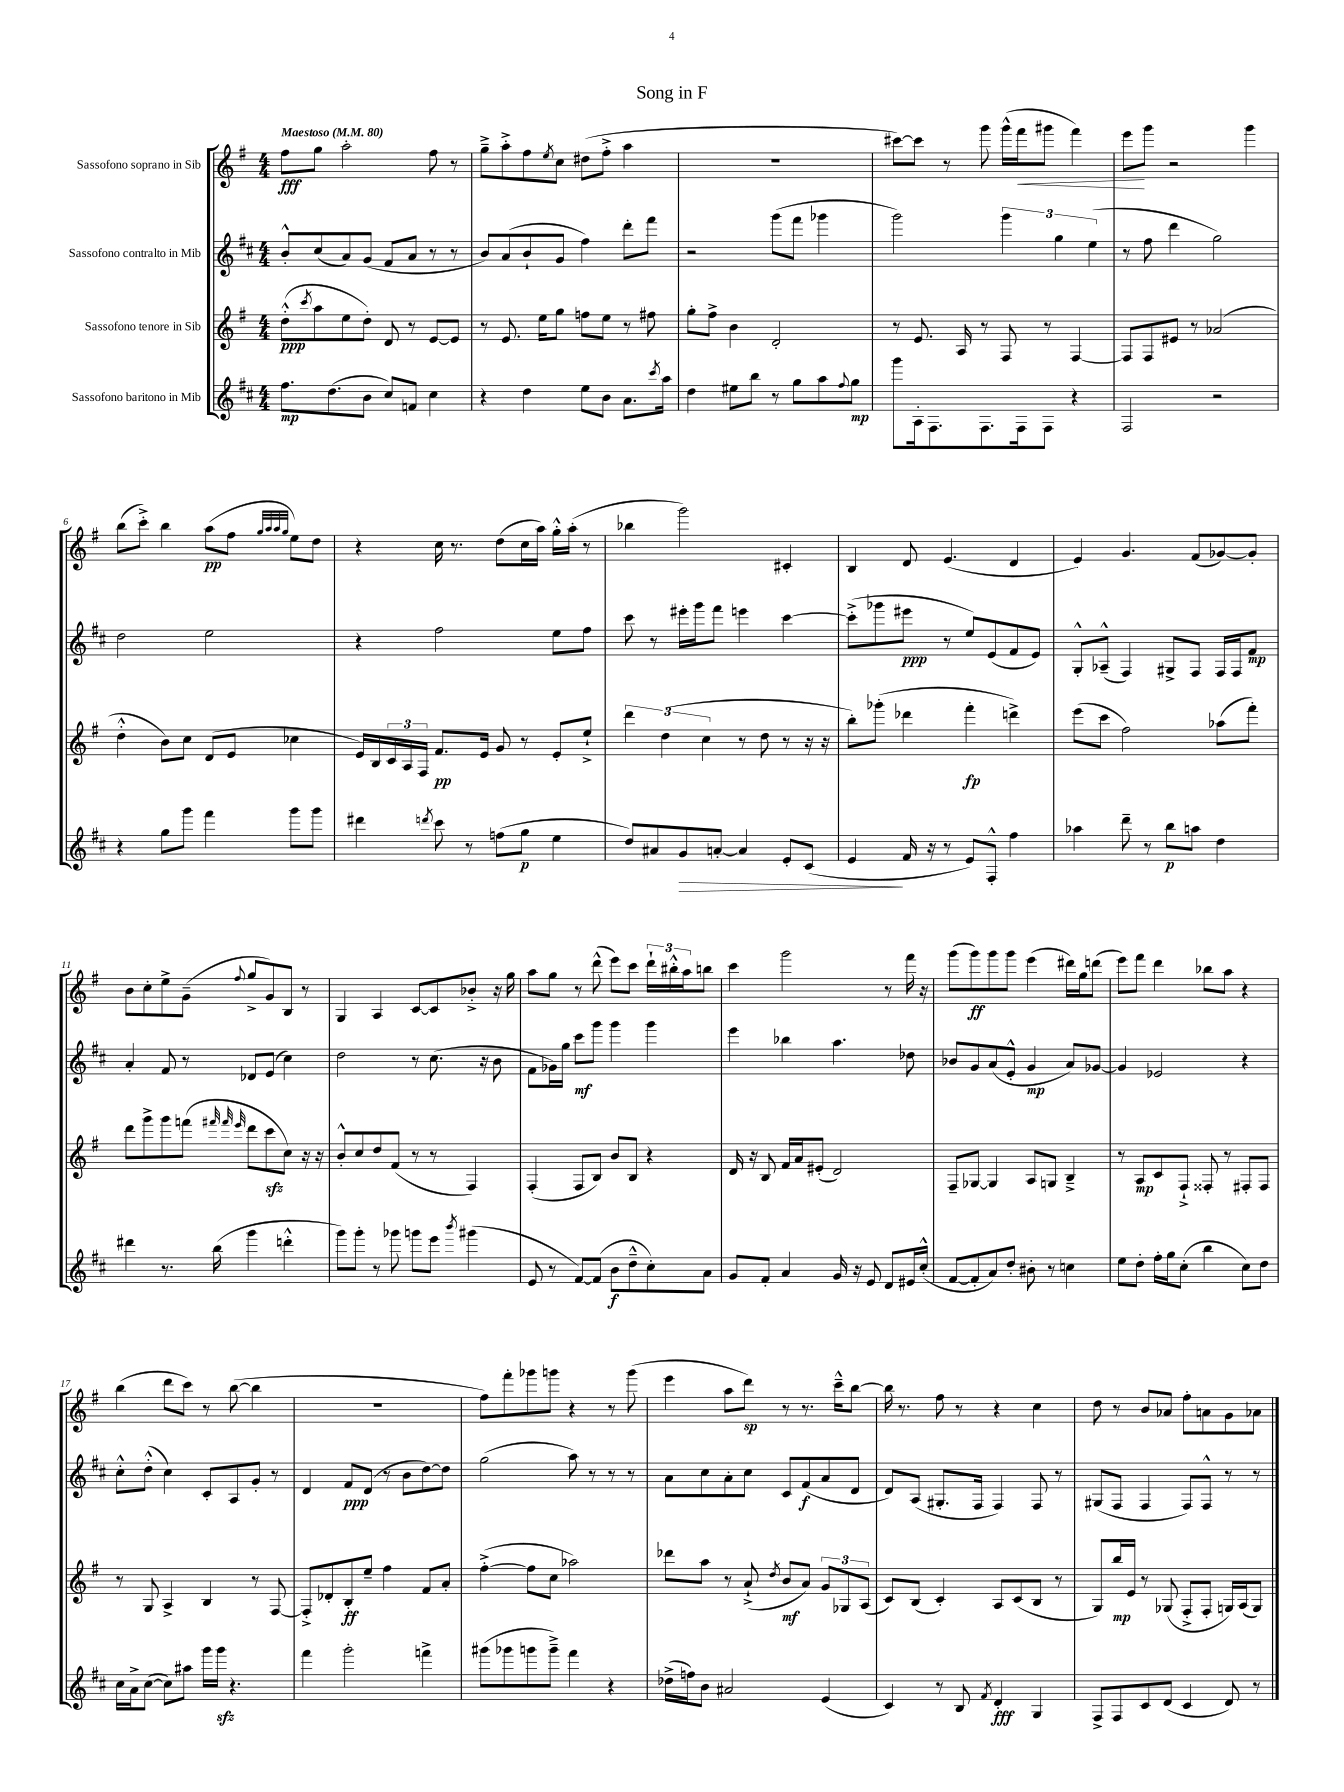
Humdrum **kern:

**kern	**kern	**kern	**kern
*staff4	*staff3	*staff2	*staff1
*clefG2	*clefG2	*clefG2	*clefG2
*k[f#c#]	*k[f#]	*k[f#c#]	*k[f#]
*M4/4	*M4/4	*M4/4	*M4/4
*MM80	*MM80	*MM80	*MM80
8.ff#	(8dd'^^	8b'^^	8ff#
.	8qccc	.	.
.	8aa	(8cc#	8gg
(8.dd	.	.	.
.	8ee	8a)	2aa'
8b	8dd')	(8g	.
8cc#)	8d	8f#	.
8f	8r	8a	.
4cc#	[8e	8r	8ff#
.	8e]	8r	8r
=	=	=	=
4r	8r	8b)	8gg~^
.	8.e	(8a	8aa'^
4dd	.	8b`	8ff#
.	16ee	.	.
.	.	.	8qee
.	8gg	8g	8cc
8ee	8ff	4ff#)	(8dd#
8b	8ee	.	8ff#'^
8.a	8r	8ddd'	4aa
.	8ff#	8fff#	.
8qccc#	.	.	.
16aa	.	.	.
=	=	=	=
4dd	8gg'	2r	1r
.	8ff#^	.	.
8ee#	4b	.	.
8bb	.	.	.
8r	2d'	(8ggg	.
8gg	.	8fff#	.
8aa	.	4ggg-	.
8qqff#	.	.	.
8gg	.	.	.
=	=	=	=
8ggg	8r	2ggg)	[8ccc#)
16A'	8.e	.	8ccc#]
8.F#	.	.	.
.	.	.	8r
.	16A	.	.
8.F#	8r	.	8ggg
.	8F#	6ggg	(16ggg^^
16F#	.	.	16fff#
8F#	8r	.	8ggg#
.	.	6gg	.
4r	[4F#	.	4fff#)
.	.	(6ee	.
=	=	=	=
2F#	8F#]	8r	8eee
.	8F#	8ff#	8ggg
.	8e#	4ddd	2r
.	8r	.	.
2r	(2a-	2gg)	.
.	.	.	4ggg
=	=	=	=
4r	4dd'^^	2dd	(8bb
.	.	.	8ccc'^)
8gg	8b)	.	4bb
8ggg	8cc	.	.
4fff#	(8d	2ee	(8aa
.	8e	.	8ff#
.	.	.	32qqgg
.	.	.	32qqaa
.	.	.	32qqaa
.	.	.	32qqgg
8ggg	4cc-	.	8ee)
8ggg	.	.	8dd
=	=	=	=
4ddd#	16e)	4r	4r
.	16B	.	.
.	24c	.	.
.	24A	.	.
.	24F#	.	.
8qddd	.	.	.
8ccc#	8.f#	2ff#	16cc
.	.	.	8.r
8r	.	.	.
.	16e	.	.
(8ff	8g	.	(8dd
8gg	8r	.	16cc
.	.	.	16aa)
4ee	8e'	8ee	16gg'^^
.	.	.	(16aa'
.	8ee`^	8ff#	8r
=	=	=	=
8dd)	6ddd	8ccc#	4bb-
8a#	.	8r	.
.	(6dd	.	.
8g	.	16eee#'	2ggg)
.	.	16ggg	.
.	6cc	.	.
[8a'	.	8fff#	.
4a]	8r	4eee	.
.	8dd	.	.
8e'	8r	[4ccc#	4c#'
(8c#	16r	.	.
.	16r	.	.
=	=	=	=
4e	8bb')	(8ccc#'^]	4B
.	(8ggg-'	8ggg-	.
16f#	4ddd-	8eee#	8d
16r	.	.	.
8r	.	8r	(4.e
8e)	4fff#'	8ee)	.
8F#'^^	.	(8e	.
4ff#	4ddd^)	8f#	4d
.	.	8e)	.
=	=	=	=
4aa-	(8eee	8G'^^	4e)
.	8ccc	(8A-~^^	.
8ddd~	2ff#)	4F#)	4.g
8r	.	.	.
8bb	.	8G#^	.
8aa	.	8F#	(8f#
4dd	(8aa-	16F#	[8g-)
.	.	16F#	.
.	8fff#')	8f#	8g-']
=	=	=	=
4ddd#	8ddd	4a'	8b
.	8ggg^	.	8cc'
8.r	8ggg	8f#	8ee^
.	(8fff	8r	(8g~
(16bb	.	.	.
.	32qqfff#	.	.
.	32qqfff#	.	.
.	32qqeee	.	8qqff#
4ggg	8ddd	8d-	8gg^
.	8ccc	(8e	8g)
4ddd'^^	8cc)	4cc#)	8B
.	16r	.	8r
.	16r	.	.
=	=	=	=
8ggg)	8b'^^	2dd	4G
8ggg'	8cc	.	.
8r	8dd	.	4A
8ggg-	(8f#	.	.
8ggg	8r	8r	[8c
8eee	8r	(8.cc#	8c]
8qbbb	.	.	.
(4ggg#	4F#)	.	8b-'^
.	.	16r	.
.	.	8b	16r
.	.	.	16gg
=	=	=	=
8e	(4F#'	8f#	8aa
8r	.	16g-)	8gg
.	.	16gg	.
[8f#)	8F#	8ccc#	8r
(8f#]	8B)	8ggg	(8ddd^^
8b	8b	4ggg	8eee)
8dd~^^	8B	.	8ccc
8cc#')	4r	4ggg	24ddd`
.	.	.	24bb#'^^
.	.	.	24aa
8a	.	.	8bb
=	=	=	=
8g	16d	4eee	4ccc
.	16r	.	.
8f#'	8B	.	.
4a	16f#	4bb-	2ggg
.	16a	.	.
.	(8e#'	.	.
16g	2d)	4.aa	.
16r	.	.	.
8e	.	.	.
8d	.	.	8r
16e#	.	8dd-	16fff#
(16cc#'^^	.	.	16r
=	=	=	=
[8f#	8F#~	8b-	(8ggg
8f#']	[8G-	8g	8ggg)
8a)	4G-]	(8a	8ggg
8dd'	.	8e'^^	8ggg
8b#'	8A	4g	(4eee
8r	8G	.	.
4cc	4B~^	8a)	16ddd#)
.	.	.	16gg
.	.	[8g-	(8ddd
=	=	=	=
8ee	8r	4g-]	8eee)
8dd'	8A	.	8fff#
16ff#'	8c	2e-	4ddd
16gg	.	.	.
(8cc#'	8F#`^	.	.
4bb	8F##'	.	8bb-
.	8r	.	8aa
8cc#)	8F#'	4r	4r
8dd	8F#	.	.
=	=	=	=
16cc#	8r	8cc#'^^	(4bb
16a^	.	.	.
([8cc#	8G	(8dd'^^	.
8cc#])	4A^	4cc#)	8ddd
8aa#	.	.	8ccc)
16ggg	4B	8c#'	8r
16ggg	.	.	.
4.r	.	8A	([8bb
.	8r	8g'	4bb]
.	[8F#	8r	.
=	=	=	=
4fff#	8F#'^]	4d	1r
.	8d-'	.	.
2ggg'	8B'	8f#	.
.	8ee~	(8d	.
.	4ff#	8r	.
.	.	8b	.
4fff^	8f#	[8dd)	.
.	8a'	8dd]	.
=	=	=	=
(8ggg#	([4ff#'^	(2gg	8ff#)
8ggg-	.	.	8fff#'
8ggg	8ff#]	.	8ggg-
8ggg~^)	8cc	.	8ggg
4fff#	2aa-)	8aa)	4r
.	.	8r	.
4r	.	8r	8r
.	.	8r	(8ggg
=	=	=	=
(16dd-^	8ddd-	8a	4eee
16ff)	.	.	.
8b	8aa	8cc#	.
2a#	8r	8a'	8aa
.	(8a`^	8cc#	8ddd)
.	8qdd	.	.
.	8b	8c#	8r
.	8a)	(8f#	8.r
(4e	12g	8a	.
.	.	.	16ccc~^^
.	12G-	.	.
.	.	8d	[8bb
.	(12A	.	.
=	=	=	=
4c#)	8c)	8d)	16bb]
.	.	.	8.r
.	(8B	(8A	.
8r	4c')	8.G#'	8ff#
8B	.	.	8r
.	.	16F#	.
8qf#	.	.	.
4d'	8A	4F#)	4r
.	(8c	.	.
4G	8B	8F#	4cc
.	8r	8r	.
=	=	=	=
8F#^	8G)	(8G#	8dd
8F#	16bb	8F#	8r
.	16e	.	.
8c#	8r	4F#	8b
(8d	(8G-	.	8a-
4c#	8F#'^	8F#)	8ff#'
.	8F#'	8F#^^	8a
8d)	16G)	8r	8g
.	(16A	.	.
8r	8G)	8r	8a-
==	==	==	==
*-	*-	*-	*-
